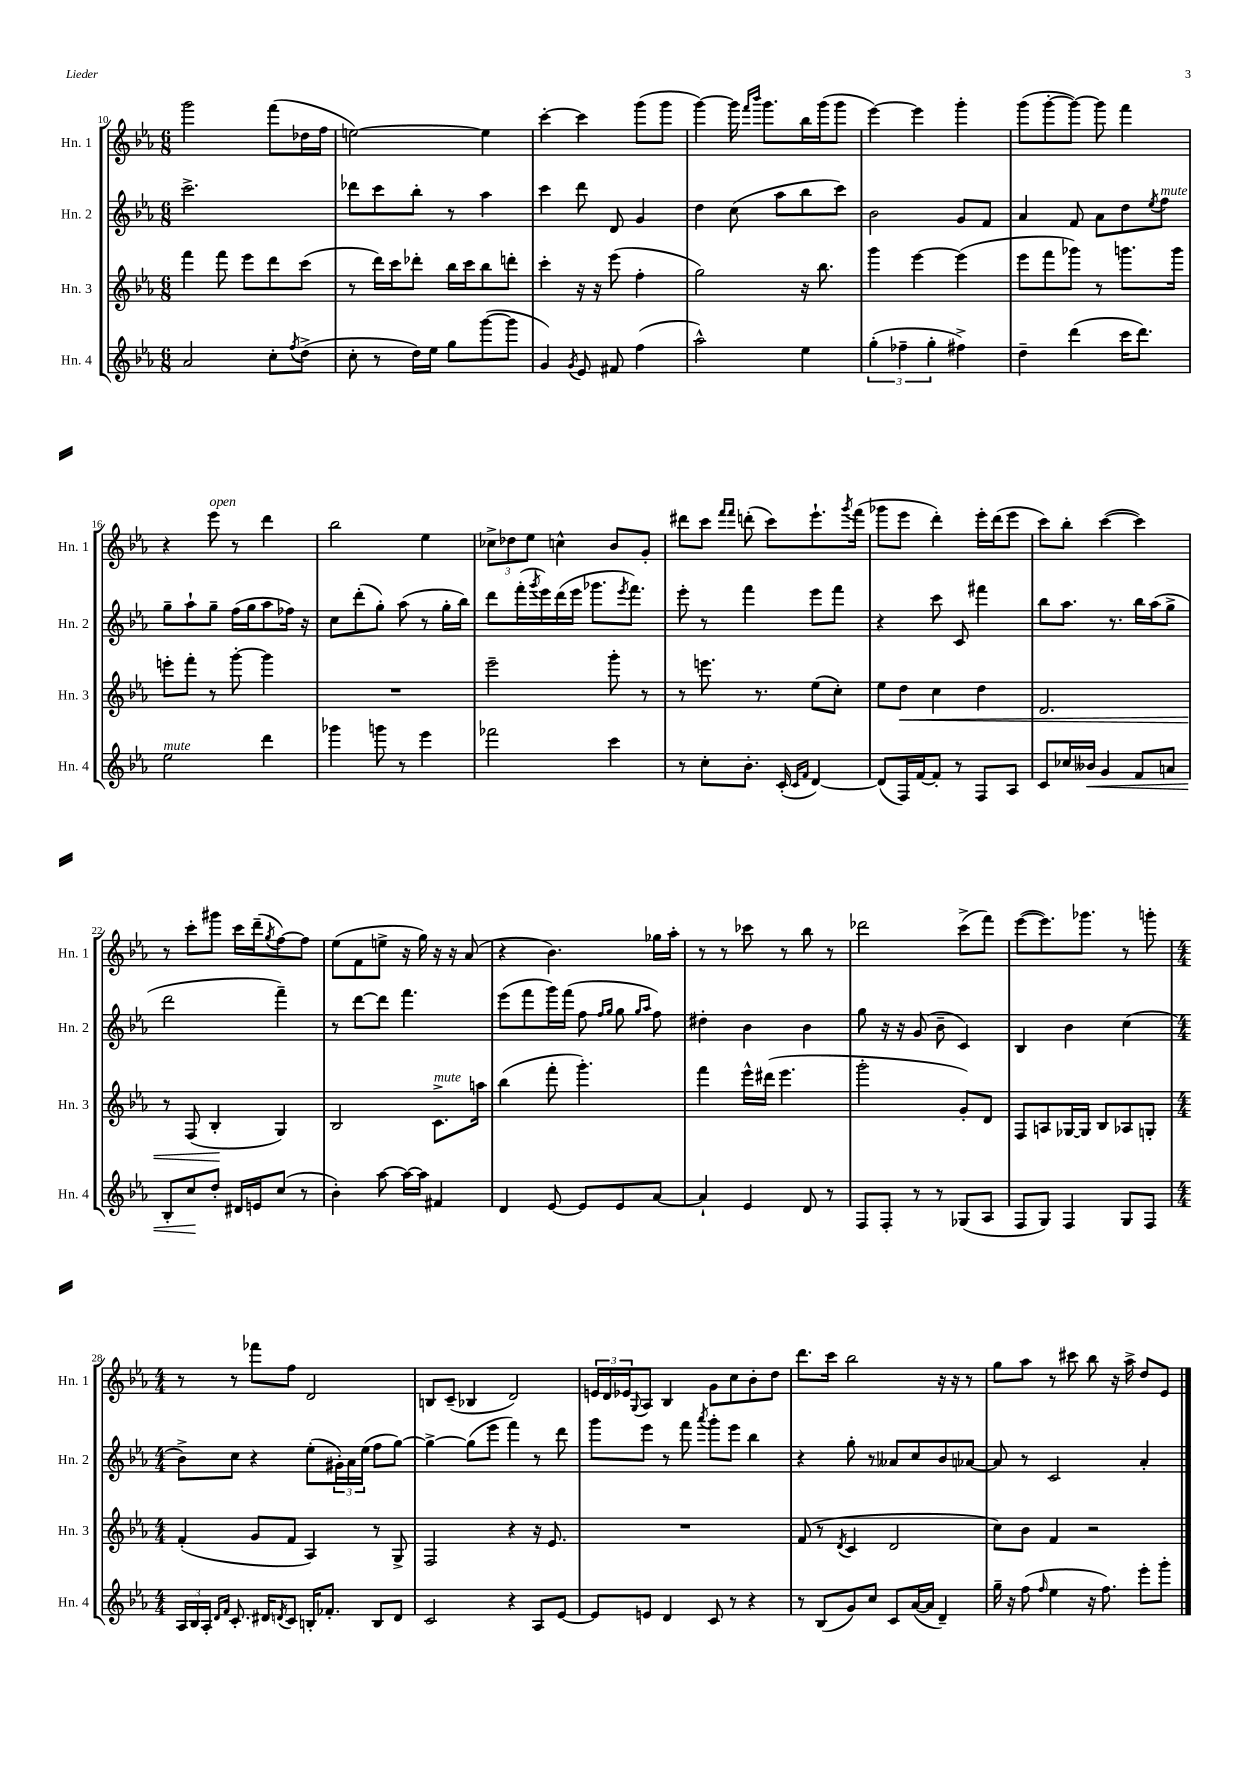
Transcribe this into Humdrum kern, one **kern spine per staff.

**kern	**dynam	**kern	**dynam	**kern	**kern
*part4	*part4	*part3	*part3	*part2	*part1
*staff4	*staff4	*staff3	*staff3	*staff2	*staff1
*I"Hn. 4	*	*I"Hn. 3	*	*I"Hn. 2	*I"Hn. 1
*I'Hn. 4	*	*I'Hn. 3	*	*I'Hn. 2	*I'Hn. 1
*clefG2	*	*clefG2	*	*clefG2	*clefG2
*k[b-e-a-]	*	*k[b-e-a-]	*	*k[b-e-a-]	*k[b-e-a-]
*M6/8	*	*M6/8	*	*M6/8	*M6/8
=10	=10	=10	=10	=10	=10
2a-/	.	4fff\	.	2.ccc^\	2ggg\
.	.	8fff\	.	.	.
.	.	8eee-\L	.	.	.
8cc'\L	.	8ddd\	.	.	(8fff\L
8qff/	.	.	.	.	.
(8dd^\J	.	(8ccc\J	.	.	16dd-X\L
.	.	.	.	.	16ff\JJ
=11	=11	=11	=11	=11	=11
8cc'\	.	8r	.	8ddd-X\L	[2een\)
8r	.	16ddd\LL)	.	8ccc\	.
.	.	16ccc\J	.	.	.
16dd\LL)	.	8ddd-X'\J	.	8bb-'\J	.
16ee-\JJ	.	.	.	.	.
8gg\L	.	16bb-\LL	.	8r	.
.	.	16ccc\J	.	.	.
([8ggg\	.	8bb-\	.	4aa-\	4ee\]
8ggg\J]	.	8dddn'\J	.	.	.
=12	=12	=12	=12	=12	=12
4g/)	.	4ccc'\	.	4ccc\	[4ccc'\
8qg/	.	.	.	.	.
8e-/	.	16r	.	8ddd\	4ccc\]
.	.	16r	.	.	.
8f#X/	.	(8eee-\	.	8d/	.
(4ff\	.	4ff'\	.	4g/	(8ggg\L
.	.	.	.	.	8ggg\J
=13	=13	=13	=13	=13	=13
2aa-^^\)	.	2gg\)	.	4dd\	[4ggg\)
.	.	.	.	(8cc\	16ggg\]
.	.	.	.	.	16qqfff/LL
.	.	.	.	.	16qqbbb-/JJ
.	.	.	.	.	8.ggg\L
.	.	.	.	8aa-\L	.
4ee-\	.	16r	.	8bb-\	16bb-\L
.	.	8.bb-\	.	.	(16ggg\J
.	.	.	.	8ccc\J)	8ggg\J
=14	=14	=14	=14	=14	=14
(6gg'\	.	4ggg\	.	2b-\	[4eee-\)
6ff-X~\	.	.	.	.	.
.	.	[4eee-\	.	.	4eee-\]
6gg'\	.	.	.	.	.
4ff#X^\)	.	(4eee-\]	.	8g/L	4ggg'\
.	.	.	.	8f/J	.
=15	=15	=15	=15	=15	=15
4dd~\	.	8eee-\L	.	4a-/	(8ggg\L
.	.	8fff\	.	.	[8ggg'\
(4ddd\	.	8ggg-X\J)	.	8f/	8ggg\J_)
.	.	8r	.	8a-\L	8ggg\]
16ccc\KL	.	8.gggn\L	.	8dd\	4fff\
8.ddd\J)	.	.	.	.	.
.	.	.	.	8qee-/	.
!	!	!	!	!LO:TX:a:i:t=mute	!
.	.	.	.	8ff\J	.
.	.	16ggg\Jk	.	.	.
!!LO:LB:g=z
=16	=16	=16	=16	=16	=16
!LO:TX:a:i:t=mute	!	!	!	!	!
2ee-\	.	8eeen'\L	.	8gg~\L	4r
.	.	8fff'\J	.	8aa-`\	.
!	!	!	!	!	!LO:TX:a:i:t=open
.	.	8r	.	8gg~\J	8eee-\
.	.	[8ggg'\	.	(16ff\LL	8r
.	.	.	.	16gg\J	.
4ddd\	.	4ggg\]	.	8aa-\	4ddd\
.	.	.	.	16ff-X\Jk)	.
.	.	.	.	16r	.
=17	=17	=17	=17	=17	=17
4ggg-X\	.	2.r	.	8cc\L	2bb-\
.	.	.	.	(8ddd'\	.
8gggn\	.	.	.	8gg'\J)	.
8r	.	.	.	(8aa-\	.
4eee-\	.	.	.	8r	4ee-\
.	.	.	.	16gg'\LL	.
.	.	.	.	16bb-\JJ)	.
=18	=18	=18	=18	=18	=18
2fff-X\	.	2eee-~\	.	8ddd\L	12cc-X^\L
.	.	.	.	.	12dd-X\
.	.	.	.	(16fff'\L	.
.	.	.	.	.	12ee-\J
.	.	.	.	8qggg/	.
.	.	.	.	16eee-\)	.
.	.	.	.	(16ddd\	4ccn^^\
.	.	.	.	16eee-\JJ	.
.	.	.	.	8.ggg-X\L	.
4ccc\	.	8ggg'\	.	.	8b-/L
.	.	.	.	8qeee-/	.
.	.	.	.	8.fff\J)	.
.	.	8r	.	.	8g'/J
=19	=19	=19	=19	=19	=19
8r	.	8r	.	8eee-'\	8ddd#X\L
8cc'\L	.	8.eeen\	.	8r	8ccc\J
.	.	.	.	.	16qqfff/LL
.	.	.	.	.	16qqfff/JJ
8.b-'\J	.	.	.	4fff\	(8dddn'\
.	.	8.r	.	.	.
.	.	.	.	.	8ccc\L)
(16c'/	.	.	.	.	.
16qqc/LL	.	.	.	.	.
16qqf/JJ	.	.	.	.	.
[4d/)	.	(8ee-\L	.	8eee-\L	8.eee-`\
.	.	8cc'\J)	.	8fff\J	.
.	.	.	.	.	8qggg/
.	.	.	.	.	(16fff\Jk
=20	=20	=20	=20	=20	=20
(8d/L]	.	8ee-\L	.	4r	8ggg-X\L
!	!	!	!LO:HP:b	!	!
16F/L)	.	8dd\J	<	.	8eee-\J
[16f/J	.	.	.	.	.
8f'/J]	.	4cc\	.	8ccc\	4ddd'\)
8r	.	.	.	8c/	.
8F/L	.	4dd\	.	4fff#X\	16eee-'\LL
.	.	.	.	.	(16ddd\J
8A-/J	.	.	.	.	8eee-\J
=21	=21	=21	=21	=21	=21
8c/L	.	2.d/	.	8bb-\L	8ccc\L)
16cc-X/L	.	.	.	8.aa-\J	8bb-'\J
!	!LO:HP:b	!	!	!	!
16b--X/JJ	<	.	.	.	.
4g/	.	.	.	.	([4ccc\
.	.	.	.	8.r	.
8f/L	.	.	.	16bb-\LL	4ccc\])
.	.	.	.	(16aa-\J	.
8an/J	.	.	.	8gg^\J	.
!!LO:LB:g=z
=22	=22	=22	=22	=22	=22
8B-'/L	.	8r	.	2ddd\	8r
8cc/	.	(8F/	.	.	8ccc'\L
8dd'/J	[	4B-'/	.	.	8ggg#X\J
16d#X/LL	.	.	.	.	16ccc\LL
16en/J	.	.	.	.	(16ddd~\J
.	.	.	.	.	8qgg/
(8cc/J	.	4G/)	[	4fff~\)	[8ff\)
8r	.	.	.	.	8ff\J]
=23	=23	=23	=23	=23	=23
4b-'\)	.	2B-/	.	8r	(8ee-\L
.	.	.	.	[8ddd\L	8f\
[8aa-\	.	.	.	8ddd\J]	8een^\J
16aa-\LL_	.	.	.	4.fff\	16r
16aa-\JJ]	.	.	.	.	16gg\)
!	!	!LO:TX:a:i:t=mute	!	!	!
4f#X/	.	8.c^\L	.	.	16r
.	.	.	.	.	16r
.	.	.	.	.	(8a-/
.	.	16aan\Jk	.	.	.
=24	=24	=24	=24	=24	=24
4d/	.	(4bb-\	.	(8eee-\L	4r
.	.	.	.	8fff\	.
[8e-/	.	8fff'\	.	16ggg\L)	4.b-\)
.	.	.	.	(16fff\JJ	.
8e-/L]	.	4.ggg'\)	.	8ff\	.
.	.	.	.	16qqff/LL	.
.	.	.	.	16qqgg/JJ	.
8e-/	.	.	.	8gg\	.
.	.	.	.	16qqgg/LL	.
.	.	.	.	16qqaa-/JJ	.
[8a-/J	.	.	.	8ff\)	16gg-X\LL
.	.	.	.	.	16aa-'\JJ
=25	=25	=25	=25	=25	=25
4a-`/]	.	4fff\	.	4dd#X'\	8r
.	.	.	.	.	8r
4e-/	.	16eee-^^\LL	.	4b-\	8ccc-X\
.	.	(16ddd#X\JJ	.	.	.
.	.	4.eee-\	.	.	8r
8d/	.	.	.	4b-\	8bb-\
8r	.	.	.	.	8r
=26	=26	=26	=26	=26	=26
8F/L	.	2ggg'\	.	8gg\	2ddd-X\
8F'/J	.	.	.	16r	.
.	.	.	.	16r	.
8r	.	.	.	(8g/	.
8r	.	.	.	8b-~\	.
(8G-X/L	.	8g'/L)	.	4c/)	(8ccc^\L
8A-/J	.	8d/J	.	.	8fff\J)
=27	=27	=27	=27	=27	=27
8F/L	.	8F/L	.	4B-/	([8eee-\L
8G/J)	.	8An/	.	.	8.eee-\])
4F/	.	[16G-X/L	.	4b-\	.
.	.	16G-/JJ]	.	.	8.ggg-X\J
.	.	8B-/L	.	.	.
8G/L	.	8A-X/	.	(4cc\	8r
8F/J	.	8Gn'/J	.	.	8gggn'\
!!LO:LB:g=z
=28	=28	=28	=28	=28	=28
*M4/4	*	*M4/4	*	*M4/4	*M4/4
24A-/LL	.	(4f'/	.	8b-^\L)	8r
24B-/	.	.	.	.	.
24A-'/JJ	.	.	.	.	.
16qqd/LL	.	.	.	.	.
16qqf/JJ	.	.	.	.	.
8.c'/	.	.	.	8cc\J	8r
.	.	8g/L	.	4r	8fff-X\L
16d#X/KL	.	.	.	.	.
8qdn/	.	.	.	.	.
8c/J	.	8f/J	.	.	8ff\J
16Bn'/KL	.	4A-/)	.	(8ee-'\L	2d/
8.f-X'/J	.	.	.	.	.
.	.	.	.	24g#X'\L)	.
.	.	.	.	24a-\	.
.	.	.	.	(24ee-\JJ	.
8B/L	.	8r	.	8ff\L	.
8d/J	.	8G^/	.	[8gg\J)	.
=29	=29	=29	=29	=29	=29
2c/	.	2F/	.	4gg^\_	8Bn/L
.	.	.	.	.	(8c~/J
.	.	.	.	(8gg\L]	4B-X/
.	.	.	.	8eee-\J	.
4r	.	4r	.	4fff\)	2d/)
8A-/L	.	16r	.	8r	.
.	.	8.e-/	.	.	.
[8e-/J	.	.	.	8ddd\	.
=30	=30	=30	=30	=30	=30
8e-/L]	.	1r	.	8ggg\L	24en/LL
.	.	.	.	.	24d/
.	.	.	.	.	24e-X/J
.	.	.	.	.	8qqG/
8en/J	.	.	.	8eee-\J	8A-/J
4d/	.	.	.	8r	4B-/
.	.	.	.	8fff\	.
.	.	.	.	8qaaa-/	.
8c/	.	.	.	8ggg'\L	8g\L
8r	.	.	.	8eee-\J	8cc\
4r	.	.	.	4bb-\	8b-'\
.	.	.	.	.	8dd\J
=31	=31	=31	=31	=31	=31
8r	.	(8f/	.	4r	8.ddd\L
(8B-/L	.	8r	.	.	.
.	.	.	.	.	16ccc\Jk
.	.	8qd/	.	.	.
8g/)	.	4c/	.	8gg'\	2bb-\
8cc/J	.	.	.	8r	.
8c/L	.	2d/	.	8a--X/L	.
([16a-/L	.	.	.	8cc/	.
16a-/JJ]	.	.	.	.	.
4d~/)	.	.	.	8b-/	16r
.	.	.	.	.	16r
.	.	.	.	[8a-X/J	8r
=32	=32	=32	=32	=32	=32
16gg~\	.	8cc\L)	.	8a-/]	8gg\L
16r	.	.	.	.	.
(8ff\	.	8b-\J	.	8r	8aa-\J
16qqff/	.	.	.	.	.
4ee-\	.	4f/	.	2c/	8r
.	.	.	.	.	8ccc#X\
16r	.	2r	.	.	8bb-\
8.ff\)	.	.	.	.	.
.	.	.	.	.	16r
.	.	.	.	.	16aa-^\
8eee-'\L	.	.	.	4a-'/	8dd/L
8ggg'\J	.	.	.	.	8e-/J
==	==	==	==	==	==
*-	*-	*-	*-	*-	*-
